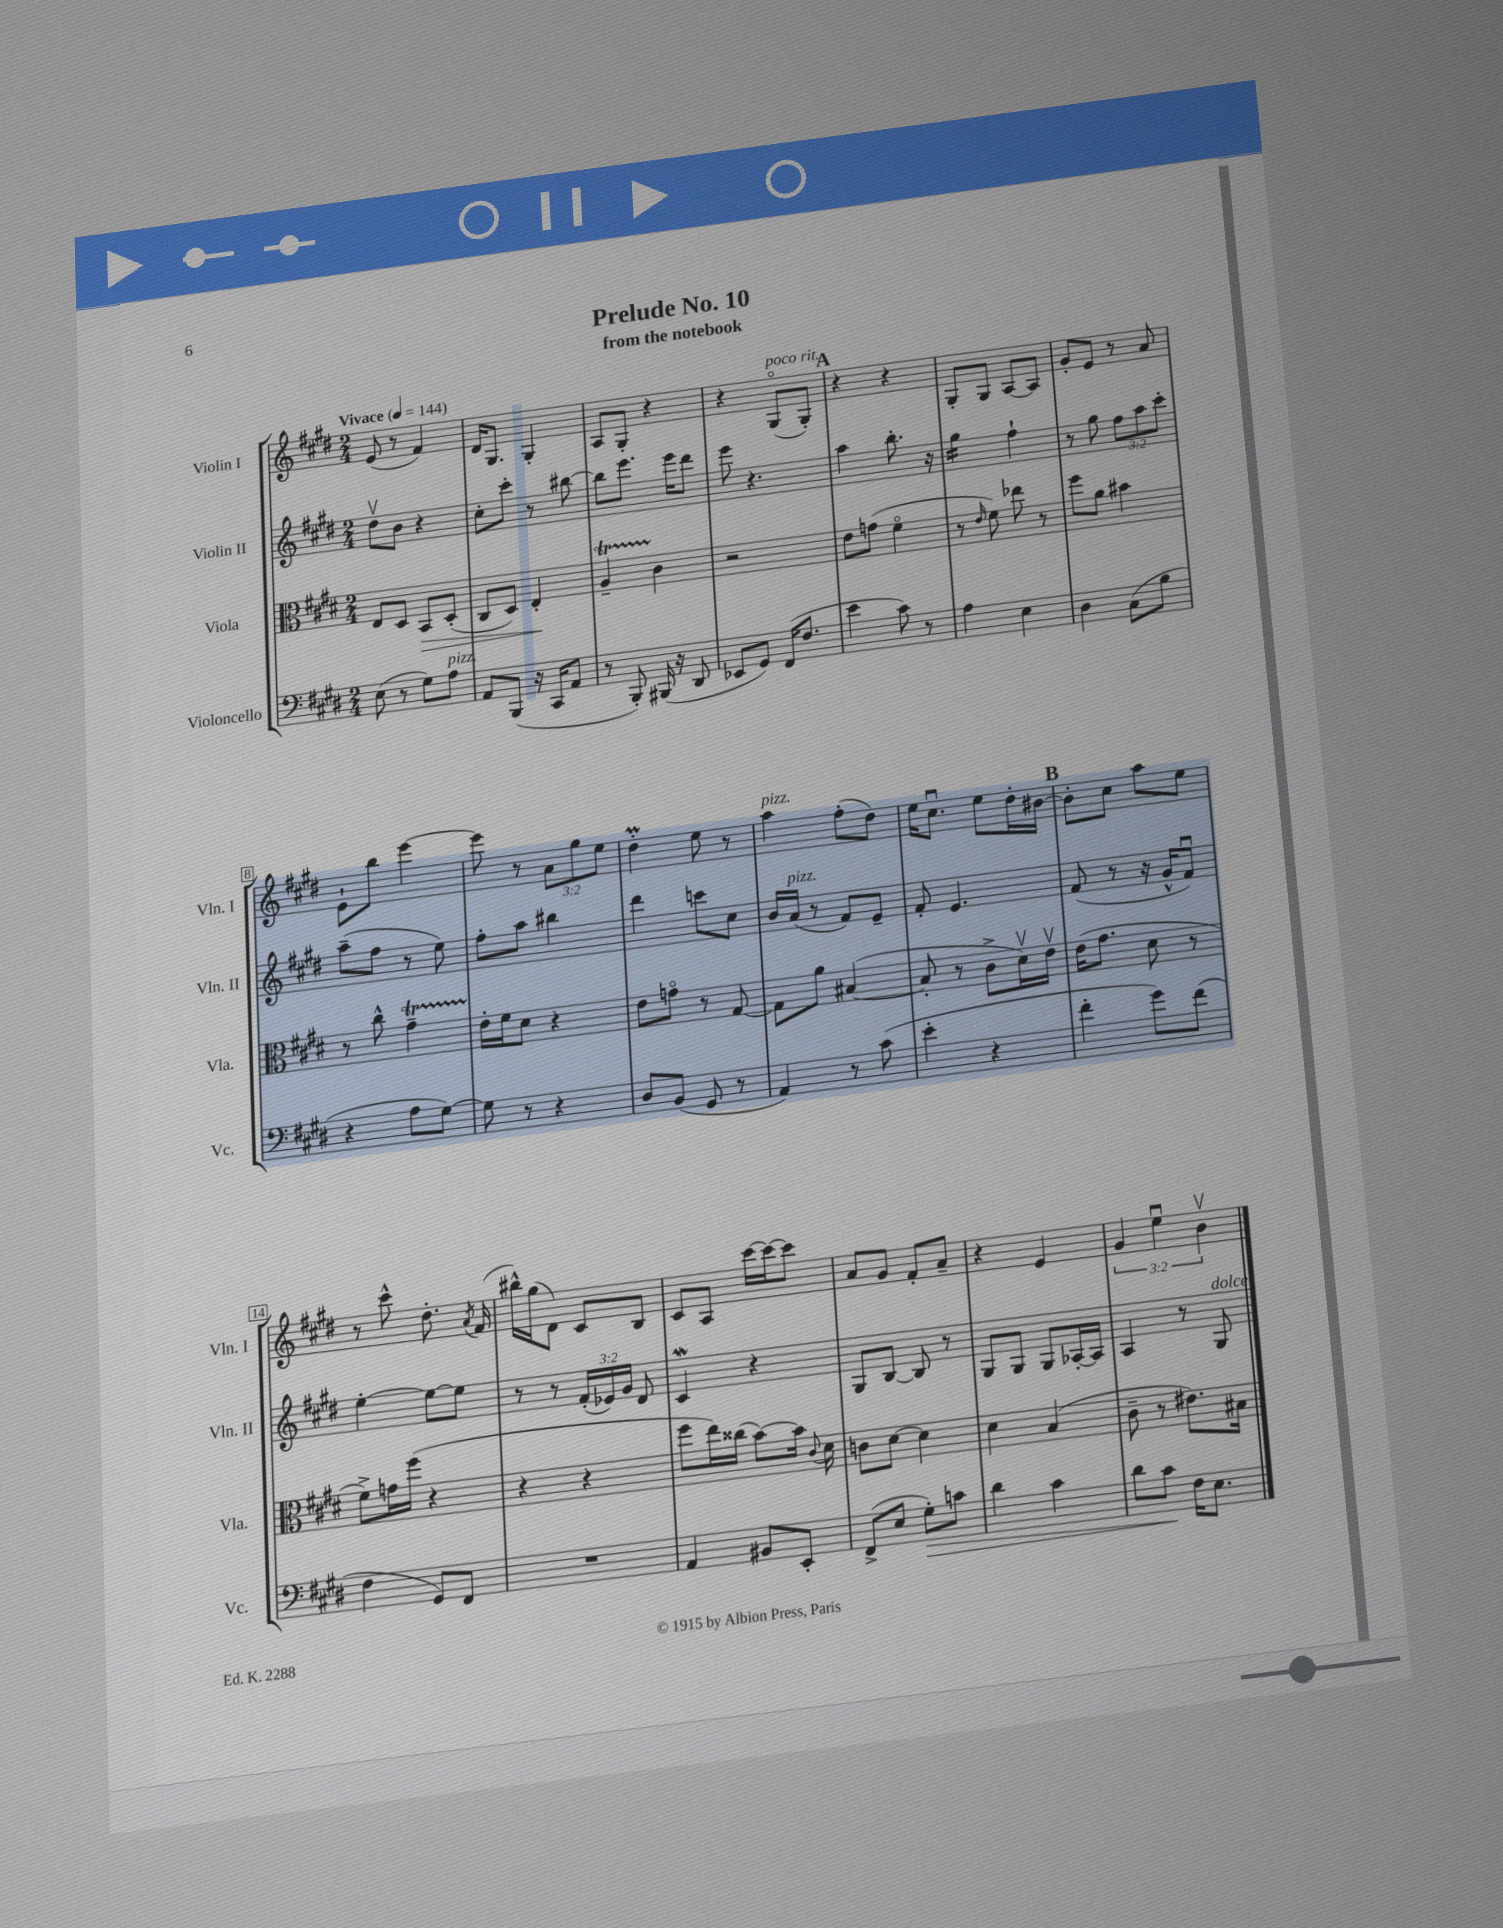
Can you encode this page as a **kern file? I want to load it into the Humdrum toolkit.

**kern	**dynam	**kern	**dynam	**kern	**kern
*part4	*part4	*part3	*part3	*part2	*part1
*staff4	*staff4	*staff3	*staff3	*staff2	*staff1
*I"Violoncello	*	*I"Viola	*	*I"Violin II	*I"Violin I
*I'Vc.	*	*I'Vla.	*	*I'Vln. II	*I'Vln. I
*clefF4	*	*clefC3	*	*clefG2	*clefG2
*k[f#c#g#d#]	*	*k[f#c#g#d#]	*	*k[f#c#g#d#]	*k[f#c#g#d#]
*M2/4	*	*M2/4	*	*M2/4	*M2/4
*MM144	*	*MM144	*	*MM144	*MM144
=1	=1	=1	=1	=1	=1
!	!	!	!	!	!LO:TX:a:B:t=Vivace
(8E\	.	8E/L	.	8dd#v\L	(8e/
8r	.	8D#/J	.	8b\J	8r
!	!	!	!LO:HP:b	!	!
8G#\L)	.	8BB/L	>	4r	4f#/)
!LO:TX:a:i:t=pizz.	!	!	!	!	!
8A\J	.	(8D#'/J	.	.	.
=2	=2	=2	=2	=2	=2
8AA/L	.	8C#/L	.	8cc#'\L	16d#/KL
.	.	.	.	.	8.G#/J
(8BBB/J	.	8D#/J)	.	8ccc#'\J	.
16r	.	4E'/	.	8r	4G#'/
16CC#/KL	.	.	.	.	.
8AA/J	.	.	.	[8bb#X\	.
.	.	.	]	.	.
=3	=3	=3	=3	=3	=3
8r	.	4AT~/	.	8bb#\L]	8A/L
8BBB'/)	.	.	.	8.eee\J	8G#'/J
(16BBB#X/	.	4c#\	.	.	4r
16r	.	.	.	16eee\KL	.
8DD#/	.	.	.	8ddd#\J	.
=4	=4	=4	=4	=4	=4
8EE-X/L	.	2r	.	8eee\	4r
8GG#/J)	.	.	.	4.r	.
!	!	!	!	!	!LO:TX:a:i:t=poco rit.
(16FF#/KL	.	.	.	.	(8G#/L
8.F#/J	.	.	.	.	.
.	.	.	.	.	8G#'/J)
!!LO:REH:place=s1:t=A
=5	=5	=5	=5	=5	=5
4e\	.	8e\L	.	4aa\	4r
.	.	(8gn\J	.	.	.
8c#\)	.	4f#\	.	8.bb'\	4r
8r	.	.	.	.	.
.	.	.	.	16r	.
=6	=6	=6	=6	=6	=6
*	*	*	*	*tremolo	*
4A\	.	8r	.	16gg#\LL	8G#'/L
.	.	.	.	16gg#\	.
.	.	16qqe/	.	.	.
.	.	8f#\)	.	16gg#\	8G#/J
.	.	.	.	16gg#\JJ	.
*	*	*	*	*Xtremolo	*
4E\	.	8ee-X\	.	4ff#`\	[8A/L
.	.	8r	.	.	8A/J]
=7	=7	=7	=7	=7	=7
4D#\	.	8ff#\L	.	8r	8g#'/L
.	.	8a\J	.	8gg#\	8e/J
(8C#\L	.	4b#X\	.	12ff#\L	8r
.	.	.	.	12aa\	.
8B\J	.	.	.	.	8a/
.	.	.	.	12ccc#'\J	.
!!LO:LB:g=z
=8	=8	=8	=8	=8	=8
4r	.	8r	.	(8aa~\L	8e`\L
.	.	8cc#^^\	.	8ff#\J	8bb\J
8A\L	.	4g#t~\	.	8r	[4eee\
[8G#\J)	.	.	.	8ee\)	.
=9	=9	=9	=9	=9	=9
8G#\]	.	16e'\LL	.	8ff#'\L	8eee\]
.	.	16f#\J	.	.	.
8r	.	8d#\J	.	8aa\J	8r
4r	.	4r	.	4bb#X\	12a\L
.	.	.	.	.	12gg#\
.	.	.	.	.	12ee\J
=10	=10	=10	=10	=10	=10
8D#/L	.	8e\L	.	4ddd#\	4dd#m'\
(8BB/J	.	8gn\J	.	.	.
8GG#/	.	8r	.	8cccn\L	8ee\
8r	.	[8G#/	.	8cc#\J	8r
=11	=11	=11	=11	=11	=11
!	!	!	!	!	!LO:TX:a:i:t=pizz.
4AA/)	.	8G#\L]	.	16b/LL	4aa\
!	!	!	!	!LO:TX:a:i:t=pizz.	!
.	.	.	.	(16a/JJ	.
.	.	8a\J	.	8r	.
8r	.	([4B#X/	.	8f#/L)	(8ff#'\L
(8c#\	.	.	.	8e~/J	8dd#\J)
=12	=12	=12	=12	=12	=12
4e'\	.	8B#'/]	.	8f#'/	16ee\KL
.	.	.	.	.	8.cc#u\J
.	.	8r	.	4.e/	.
4r	.	8c#^\L	.	.	8ee\L
.	.	16d#v\L)	.	.	16dd#'\L
.	.	16ev\JJ	.	.	[16b#X\JJ
!!LO:REH:place=s1:t=B
=13	=13	=13	=13	=13	=13
4f#'\	.	(16e\KL	.	(8f#/	8b#'\L]
.	.	8.g#\J	.	.	.
.	.	.	.	8r	8cc#\J
8g#\L)	.	8d#\	.	16r	8aa\L
.	.	.	.	16g#^^/KL	.
(8f#\J	.	8r	.	8f#u/J)	8ee\J
!!LO:LB:g=z
=14	=14	=14	=14	=14	=14
4F#\	.	8f#^\L)	.	[4ee'\	8r
.	.	16gn\L	.	.	8ccc#^^\
.	.	(16ff#\JJ	.	.	.
8GG#/L)	.	4r	.	8ee\L_	8.dd#'\
8FF#/J	.	.	.	8ee\J]	.
.	.	.	.	.	8qa/
.	.	.	.	.	(16f#/
=15	=15	=15	=15	=15	=15
2r	.	4r	.	8r	16bb#X^^\LL)
.	.	.	.	.	(16gg#\J
.	.	.	.	8r	8d#\J)
.	.	4r	.	(24f#'/LL	8c#/L
.	.	.	.	24e-X/)	.
.	.	.	.	24g#/JJ	.
.	.	.	.	8d#/	8B/J
=16	=16	=16	=16	=16	=16
4AA/	.	8ff#\L	.	4c#W/	8c#/L
.	.	16ee\L)	.	.	8A/J
.	.	(16cc##X\JJ	.	.	.
8BB#X/L	.	[8b\L)	.	4r	[16ccc#\LL
.	.	.	.	.	16ccc#\J_
8EE'/J	.	16b\Jk]	.	.	8ccc#\J]
.	.	8qqc#/	.	.	.
.	.	16d#\	.	.	.
=17	=17	=17	=17	=17	=17
(8FF#^/L	.	8cn\L	.	8G#/L	8a/L
8E/J	.	[8d#\J	.	[8B/J	8g#/J
!	!LO:HP:b	!	!	!	!
8G#'\L)	>	4d#\]	.	8B/]	8f#'/L
8cn\J	.	.	.	8r	8a~/J
=18	=18	=18	=18	=18	=18
4d#\	.	4d#\	.	8G#/L	4r
.	.	.	.	8G#/J	.
4c#\	.	(4B/	.	8G#/L	4e/
.	.	.	.	[16A-X'/L	.
.	.	.	.	16A-/JJ]	.
=19	=19	=19	=19	=19	=19
8d#\L	.	8c#~\	.	4A/	6g#/
8c#\J	.	8r	.	.	.
.	.	.	.	.	6eeu\
16F#\KL	]	8.e#X\L)	.	8r	.
8.E\J	.	.	.	.	.
.	.	.	.	.	6bv\
!	!	!	!	!LO:TX:a:i:t=dolce	!
.	.	.	.	8G#/	.
.	.	16B#X\Jk	.	.	.
==	==	==	==	==	==
*-	*-	*-	*-	*-	*-
